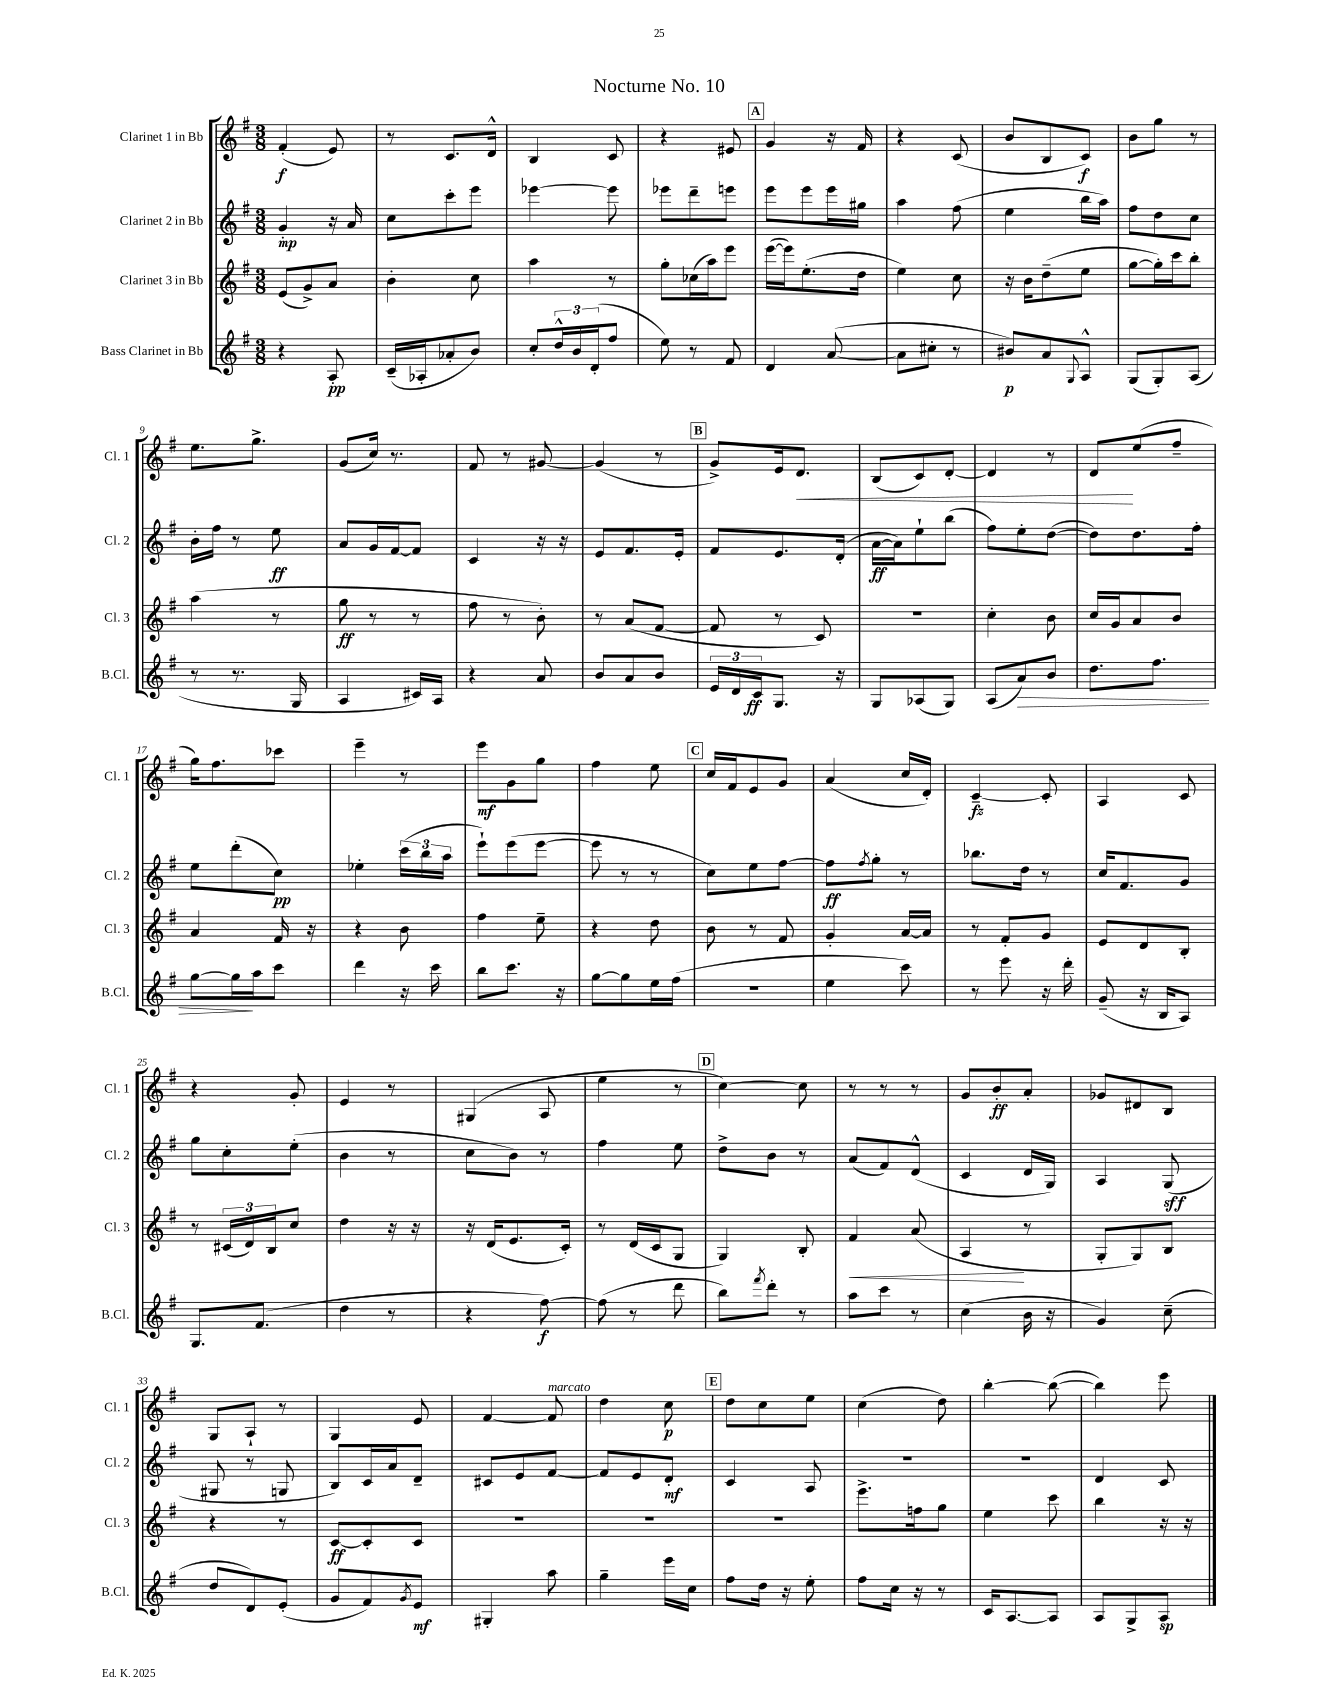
\header { title = "Nocturne No. 10" }
<<
\new StaffGroup <<
\new Staff = "s0" \with { instrumentName = "Clarinet 1 in Bb" shortInstrumentName = "Cl. 1" } {
    \clef treble \key g \major \numericTimeSignature \time 3/8
    fis'4-.\f( e'8) |
    r8 c'8. d'16-^ |
    b4 c'8 |
    r4 eis'8 |
    \mark \markup { \box "A" } g'4 r16 fis'16 |
    r4 c'8( |
    b'8 b8 c'8\f) |
    b'8 g''8 r8 |
    e''8. g''8.-> |
    g'8( c''16) r8. |
    fis'8 r8 gis'8~ |
    gis'4( r8 |
    \mark \markup { \box "B" } g'8->) e'16 d'8.\< |
    b8( c'8) d'8~-. |
    d'4 r8 |
    d'8\! e''8( fis''8-- |
    g''16) fis''8. ces'''8 |
    e'''4-- r8 |
    e'''8\mf g'8 g''8 |
    fis''4 e''8 |
    \mark \markup { \box "C" } c''16 fis'16 e'8 g'8 |
    a'4( c''16 d'16-.) |
    c'4~--\fz c'8-. |
    a4 c'8 |
    r4 g'8-. |
    e'4 r8 |
    gis4( a8 |
    e''4 r8 |
    \mark \markup { \box "D" } c''4~) c''8 |
    r8 r8 r8 |
    g'8 b'8-.\ff a'8-. |
    ges'8 dis'8 b8 |
    g8 a8-! r8 |
    g4 e'8 |
    fis'4~ fis'8^\markup { \italic "marcato" } |
    d''4 c''8\p |
    \mark \markup { \box "E" } d''8 c''8 e''8 |
    c''4( d''8) |
    b''4~-. b''8~( |
    b''4) e'''8 \bar "|." |
}
\new Staff = "s1" \with { instrumentName = "Clarinet 2 in Bb" shortInstrumentName = "Cl. 2" } {
    \clef treble \key g \major \numericTimeSignature \time 3/8
    g'4-.\mp r16 a'16 |
    c''8 c'''8-. e'''8 |
    ees'''4~ ees'''8 |
    ees'''8 d'''8-- e'''8 |
    \mark \markup { \box "A" } e'''8 e'''8 e'''16 gis''16 |
    a''4 fis''8( |
    e''4 b''16 a''16) |
    fis''8 d''8 c''8 |
    b'16-. fis''16 r8 e''8\ff |
    a'8 g'16 fis'16~ fis'8 |
    c'4 r16 r16 |
    e'8 fis'8. e'16-. |
    \mark \markup { \box "B" } fis'8 e'8. d'16-.( |
    a'16~\ff a'16) e''8-! b''8( |
    fis''8) e''8-. d''8~( |
    d''8) d''8. fis''16-. |
    e''8 d'''8-.( c''8\pp) |
    ees''4-. \tuplet 3/2 { c'''16( b''16 a''16 } |
    e'''8-!) e'''8( e'''8~ |
    e'''8 r8 r8 |
    \mark \markup { \box "C" } c''8) e''8 fis''8~ |
    fis''8\ff \acciaccatura { fis''8 } g''8-. r8 |
    bes''8. d''16 r8 |
    c''16 fis'8. g'8 |
    g''8 c''8-. e''8-.( |
    b'4 r8 |
    c''8 b'8) r8 |
    fis''4 e''8 |
    \mark \markup { \box "D" } d''8-> b'8 r8 |
    a'8( fis'8) d'8-^( |
    c'4 d'16 g16) |
    a4 g8\sff( |
    gis8 r8 g8 |
    b8) c'16 a'16 d'8-- |
    cis'8 e'8 fis'8~ |
    fis'8 e'8 d'8-.\mf |
    \mark \markup { \box "E" } c'4 a8 |
    R4. |
    R4. |
    d'4 c'8 \bar "|." |
}
\new Staff = "s2" \with { instrumentName = "Clarinet 3 in Bb" shortInstrumentName = "Cl. 3" } {
    \clef treble \key g \major \numericTimeSignature \time 3/8
    e'8( g'8->) a'8 |
    b'4-. c''8 |
    a''4 r8 |
    g''8-. ces''16( a''16) e'''8 |
    \mark \markup { \box "A" } e'''16~( e'''16) e''8.-.( d''16 |
    e''4) c''8 |
    r16 b'16 d''8--( e''8 |
    g''8~ g''16-.) c'''16 b''8-. |
    a''4( r8 |
    g''8\ff r8 r8 |
    fis''8 r8 b'8-.) |
    r8 a'8( fis'8~ |
    \mark \markup { \box "B" } fis'8 r8 c'8) |
    R4. |
    c''4-. b'8 |
    c''16 g'16 a'8 b'8 |
    a'4 fis'16 r16 |
    r4 b'8 |
    fis''4 e''8-- |
    r4 d''8 |
    \mark \markup { \box "C" } b'8 r8 fis'8 |
    g'4-. a'16~ a'16 |
    r8 fis'8-. g'8 |
    e'8 d'8 b8-. |
    r8 \tuplet 3/2 { cis'16( d'16) b16 } c''8 |
    d''4 r16 r16 |
    r16 d'16( e'8. c'16-.) |
    r8 d'16( c'16 g8 |
    \mark \markup { \box "D" } g4) b8-. |
    fis'4\< a'8( |
    a4\! r8 |
    g8-. g8) b8 |
    r4 r8 |
    c'8~\ff c'8-. c'8 |
    R4. |
    R4. |
    \mark \markup { \box "E" } R4. |
    e'''8.-> f''16 g''8 |
    e''4 c'''8 |
    b''4 r16 r16 \bar "|." |
}
\new Staff = "s3" \with { instrumentName = "Bass Clarinet in Bb" shortInstrumentName = "B.Cl." } {
    \clef treble \key g \major \numericTimeSignature \time 3/8
    r4 a8-.\pp |
    c'16--( aes16-. aes'8-. b'8) |
    c''8-. \tuplet 3/2 { d''16-^ b'16 d'16-.( } fis''8 |
    e''8) r8 fis'8 |
    \mark \markup { \box "A" } d'4 a'8~( |
    a'8 cis''8-. r8 |
    bis'8\p) a'8 \appoggiatura { g8 } a8-^ |
    g8( g8-.) a8( |
    r8 r8. g16 |
    a4 cis'16) a16 |
    r4 a'8 |
    b'8 a'8 b'8 |
    \mark \markup { \box "B" } \tuplet 3/2 { e'16 d'16 c'16\ff } g8. r16 |
    g8 aes8( g8) |
    a8( a'8\>) b'8 |
    d''8. fis''8. |
    g''8~ g''16\! a''16 c'''8 |
    d'''4 r16 c'''16 |
    b''8 c'''8. r16 |
    g''8~ g''8 e''16 fis''16( |
    \mark \markup { \box "C" } r4. |
    e''4 c'''8) |
    r8 e'''8 r16 d'''16-. |
    g'8--( r16 b16 a8) |
    g8. fis'8.( |
    d''4 r8 |
    r4 fis''8~\f) |
    fis''8( r8 d'''8 |
    \mark \markup { \box "D" } b''8) \acciaccatura { fis'''8 } d'''8-. r8 |
    a''8 c'''8 r8 |
    c''4( b'16 r16 |
    g'4) c''8--( |
    d''8 d'8) e'8-.( |
    g'8 fis'8) \acciaccatura { g'8 } e'8\mf |
    gis4-. a''8 |
    g''4-- e'''16 c''16 |
    \mark \markup { \box "E" } fis''8 d''16 r16 e''8-. |
    fis''8 c''16 r16 r8 |
    c'16 a8.~ a8 |
    a8 g8-> a8\sp \bar "|." |
}
>>
>>
